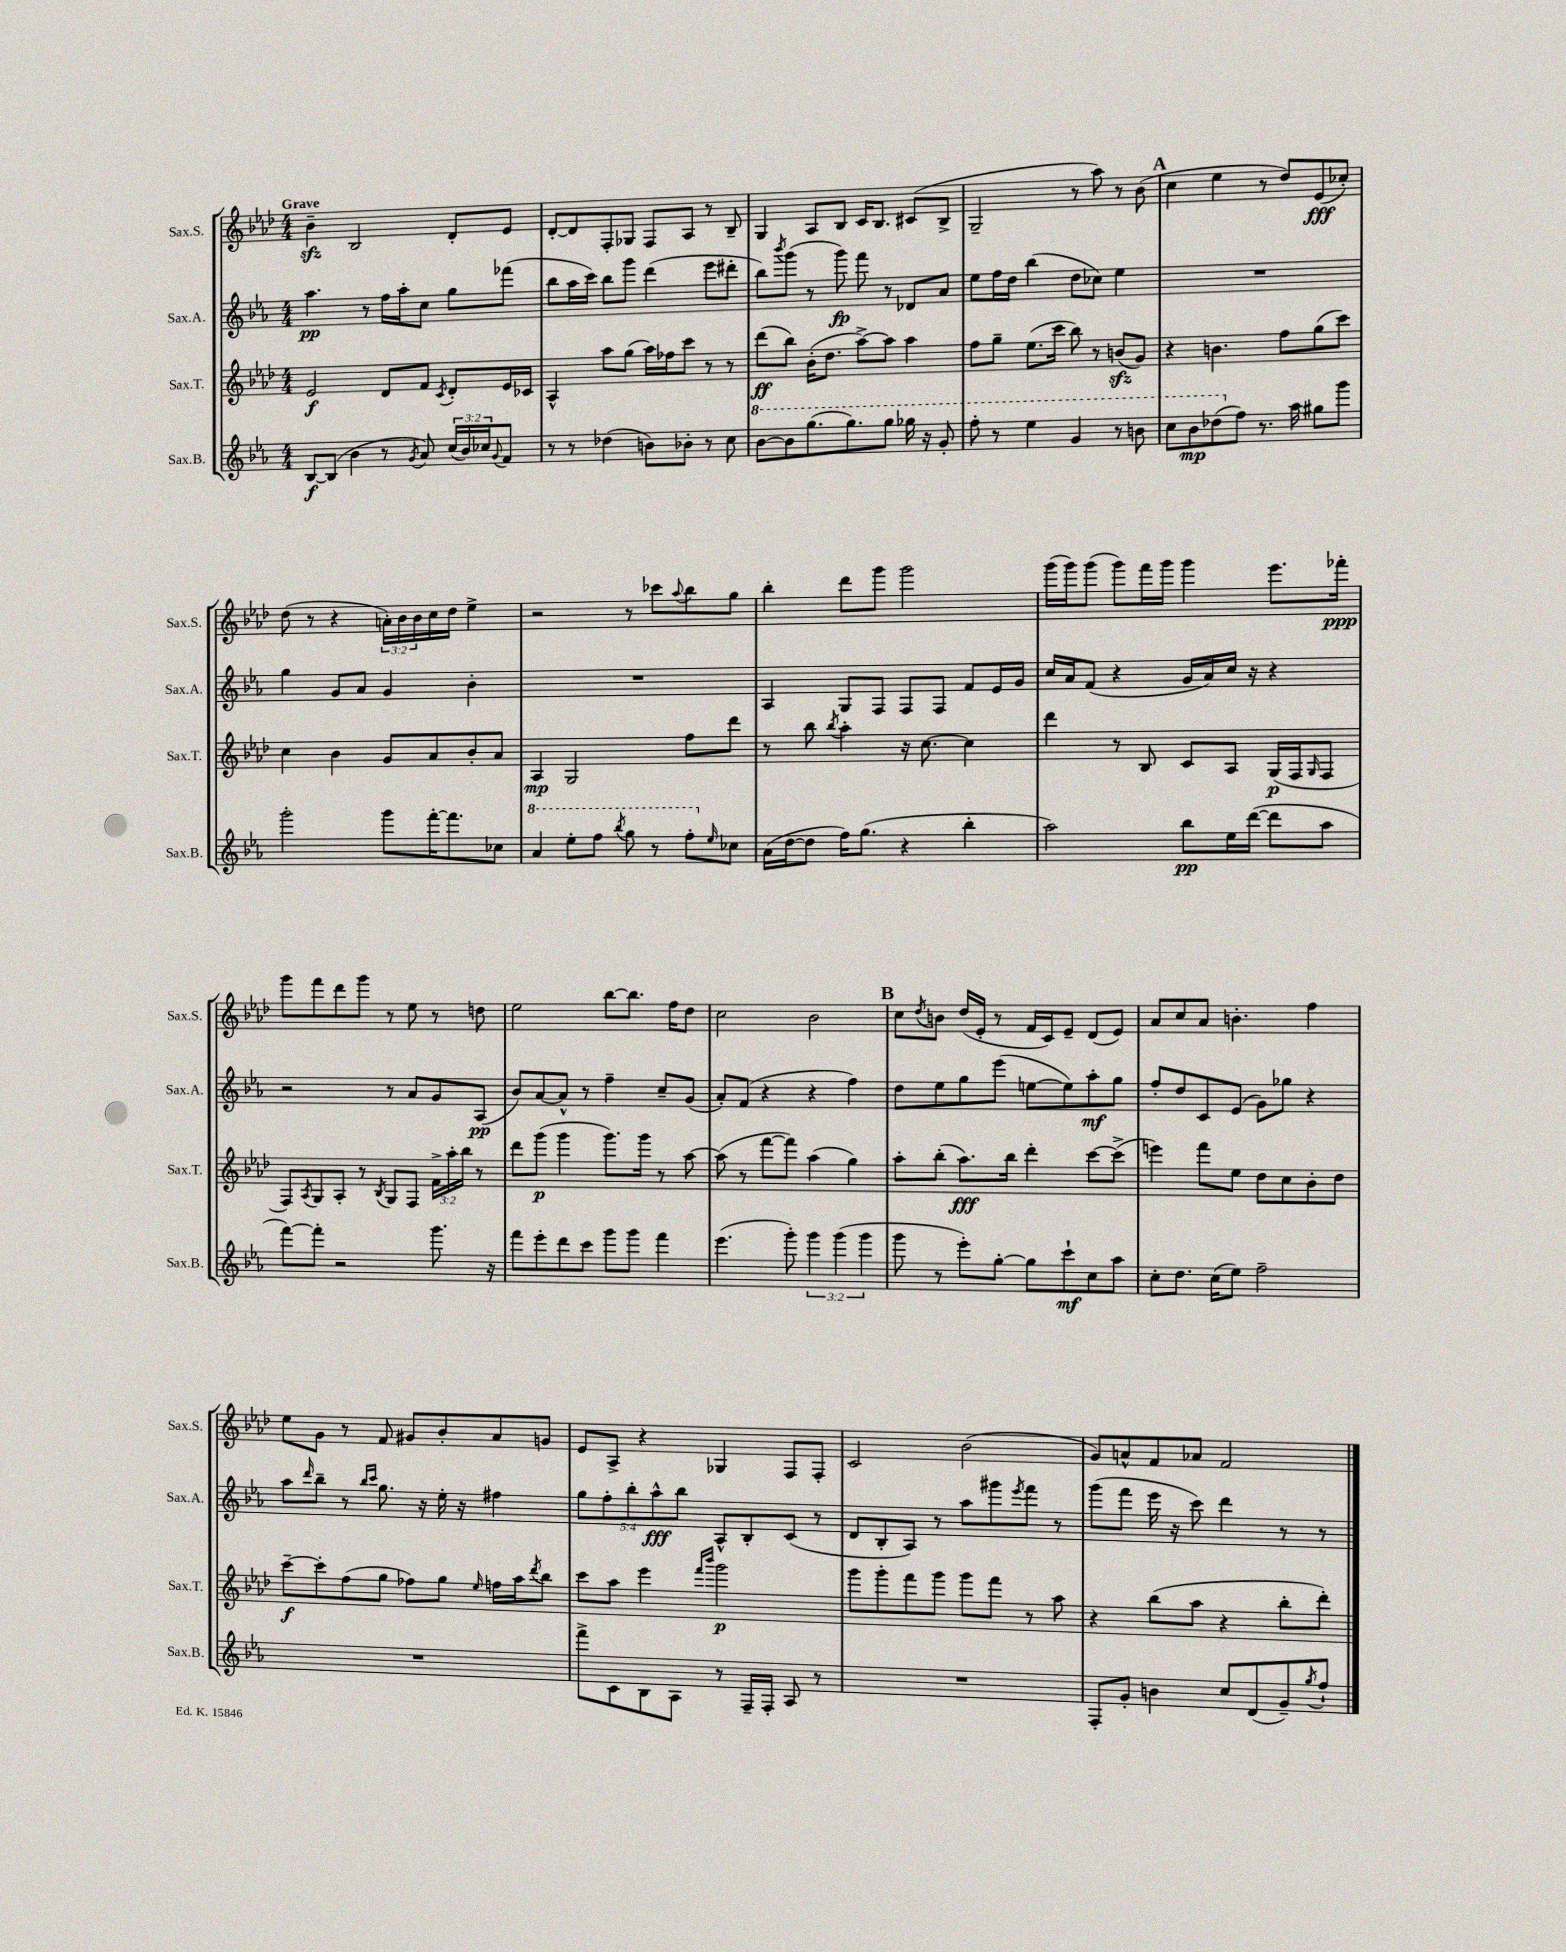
<<
\new StaffGroup <<
\new Staff = "s0" \with { instrumentName = "Sax.S." shortInstrumentName = "Sax.S." } {
    \clef treble \key aes \major \numericTimeSignature \time 4/4 \override Staff.TupletNumber.text = #tuplet-number::calc-fraction-text \tempo "Grave"
    bes'4--\sfz bes2 des'8-. ees'8 |
    des'8~-. des'8 f8-. ges8 f8 aes8 r8 bes8-- |
    g4 aes8 bes8 c'16 bes8. cis'8( bes8-> |
    g2-- r8 aes''8) r8 bes'8( |
    \mark \markup { \bold "A" } c''4 ees''4 r8 des''8) ees'8\fff( ces''8-.) |
    des''8( r8 r4 \tuplet 3/2 { a'16-.) bes'16 bes'16 } c''16 des''16 ees''4-> |
    r2 r8 ces'''8 \appoggiatura { aes''8 } bes''8 g''8 |
    bes''4-. des'''8 g'''8 g'''2 |
    g'''16( g'''16) g'''8( g'''8) f'''16 g'''16 g'''4 ees'''8. fes'''16-.\ppp |
    g'''8 f'''8 des'''8 g'''8 r8 ees''8 r8 d''8 |
    ees''2 bes''8~ bes''8. f''16 des''8 |
    c''2 bes'2 |
    \mark \markup { \bold "B" } c''8 \acciaccatura { des''8 } b'8 des''16( ees'16-. r8 f'16 c'16) ees'8-- des'8( ees'8) |
    aes'8 c''8 aes'8 b'4.-. f''4 |
    ees''8 g'8 r8 f'8 gis'8 bes'8-. aes'8 g'8 |
    ees'8 aes8-> r4 ges4 f8 f8-. |
    c'2 bes'2( |
    g'8) a'8-^ f'8 aes'8 f'2 \bar "|." |
}
\new Staff = "s1" \with { instrumentName = "Sax.A." shortInstrumentName = "Sax.A." } {
    \clef treble \key ees \major \numericTimeSignature \time 4/4 \override Staff.TupletNumber.text = #tuplet-number::calc-fraction-text
    aes''4.\pp r8 f''16 aes''16-. c''8 g''8 fes'''8( |
    bes''8 aes''16 c'''16) bes''8 g'''8 d'''4( ees'''8 dis'''8-. |
    bes''8) \acciaccatura { bes'''8 } g'''8( r8 g'''8\fp) f'''8 r8 des'8 aes'8 |
    ees''8 f''16 d''16 bes''4( d''8 ces''8) ees''4 |
    \mark \markup { \bold "A" } R1 |
    g''4 g'8 aes'8 g'4 bes'4-. |
    R1 |
    aes4 g8 f8 f8 f8 f'8 ees'16 g'16 |
    c''16 aes'16 f'8( r4 g'16 aes'16) c''16 r16 r4 |
    r2 r8 aes'8 g'8 aes8\pp( |
    bes'8) aes'8~ aes'8-^ r8 f''4-- c''8-- g'8( |
    aes'8-.) f'8( r4 r4 f''4) |
    \mark \markup { \bold "B" } d''8 ees''8 g''8 ees'''8( e''8~ e''8) aes''8-.\mf g''8 |
    f''8-. d''8 c'8 ees'8( g'8) ges''8 r4 |
    aes''8 \grace { d'''16 } bes''8-- r8 \grace { bes''16 c'''16 } g''8. r16 ees''16-. r16 fis''4 |
    \tuplet 5/4 { g''8 f''8-. bes''8-. aes''8-^\fff bes''8 } aes8-^ bes8-. c'8( r8 |
    d'8 bes8-. aes8) r8 aes''8 gis'''8 \acciaccatura { ees'''8 } f'''8 r8 |
    g'''8( f'''8 ees'''16 r16 c'''8) d'''4 r8 r8 \bar "|." |
}
\new Staff = "s2" \with { instrumentName = "Sax.T." shortInstrumentName = "Sax.T." } {
    \clef treble \key aes \major \numericTimeSignature \time 4/4 \override Staff.TupletNumber.text = #tuplet-number::calc-fraction-text
    ees'2\f des'8 f'8 \acciaccatura { c'8 } des'8-. ees'16 ces'16 |
    aes4-^ aes''8 g''8( aes''16) fes''16 c'''8 r8 r8 |
    des'''8\ff( bes''8) bes'16-.( des''8. aes''8~->) aes''8 aes''4 |
    f''8 g''8-- ees''8.( c'''16 bes''8) r8 b'8\sfz( g'8) |
    \mark \markup { \bold "A" } r4 b'4. f''8 g''8( c'''8) |
    c''4 bes'4 g'8 aes'8 bes'8-. aes'8 |
    aes4\mp g2 f''8 des'''8 |
    r8 bes''8 \acciaccatura { bes''8 } aes''4-. r16 c''8.~ c''4 |
    des'''4 r8 bes8 c'8 aes8 g16\p( f16 \grace { g16 } f8 |
    f8) \acciaccatura { aes8 } g8 aes8-. r8 \acciaccatura { bes8 } g8 f8 \tuplet 3/2 { f'16-> aes''16-. bes''16 } r8 |
    des'''8 g'''8\p( g'''4 g'''8.) g'''16 r8 aes''8~ |
    aes''8( r8 f'''8~ f'''8) aes''4( g''4) |
    \mark \markup { \bold "B" } aes''8-. bes''8-.( aes''8.\fff) bes''16 des'''4-. c'''8~ c'''8->( |
    e'''4) f'''8 ees''8 des''8 c''8 bes'8-. des''8 |
    c'''8~--\f c'''8-. f''8( g''8 fes''8) g''8 \grace { ees''16 } f''16 aes''16 \acciaccatura { des'''8 } bes''8 |
    c'''8 aes''8 ees'''4 \grace { f'''16 bes'''16 } g'''2\p |
    g'''8 g'''8-. f'''8 g'''8 g'''8 f'''8 r8 aes''8 |
    r4 bes''8( aes''8 r4 bes''8-. des'''8-.) \bar "|." |
}
\new Staff = "s3" \with { instrumentName = "Sax.B." shortInstrumentName = "Sax.B." } {
    \clef treble \key ees \major \numericTimeSignature \time 4/4 \override Staff.TupletNumber.text = #tuplet-number::calc-fraction-text
    bes8~\f bes8( bes'4 r8 \acciaccatura { g'8 } aes'8) \tuplet 3/2 { c''16( bes'16) ces''16 } \appoggiatura { g'8 } f'8 |
    r8 r8 des''4( b'8) bes'8-. r8 c''8 |
    \ottava #1 bes''8~ bes''8 g'''8.( g'''8.) g'''8 ges'''16 r16 g''8-. |
    f'''8-. r8 ees'''4 g''4 r8 b''8 |
    \mark \markup { \bold "A" } c'''8 bes''8\mp des'''8( \ottava #0 f''8) r8. aes''16 gis''8 g'''8 |
    g'''2-. g'''8 f'''16~-. f'''8. ces''8 |
    \ottava #1 aes''4 ees'''8-. f'''8 \acciaccatura { bes'''8 } g'''8 r8 f'''8-. \ottava #0 \grace { ees''16 } ces''8 |
    aes'16( d''16~ d''8 f''16) g''8.( r4 bes''4-. |
    aes''2) bes''8\pp ees''16 d'''16~( d'''8 aes''8 |
    f'''8~) f'''8-. r2 g'''8. r16 |
    f'''8 ees'''8-. d'''8 c'''8 g'''8 g'''8 f'''4 |
    ees'''4.( g'''8-.) \tuplet 3/2 { g'''4 g'''4( g'''4 } |
    \mark \markup { \bold "B" } g'''8 r8 ees'''8-.) g''8~-. g''8 c'''8-!\mf c''8 aes''8 |
    c''8-. d''8. c''16( ees''8) f''2-- |
    R1 |
    f'''8-> c'8 bes8 aes8 r8 f16-- f16-. aes8 r8 |
    R1 |
    f8-. g'8-. b'4 c''8 d'8( g'8--) \acciaccatura { g''8 } f''8-! \bar "|." |
}
>>
>>
\layout { \context { \Score \remove "Bar_number_engraver" } }
